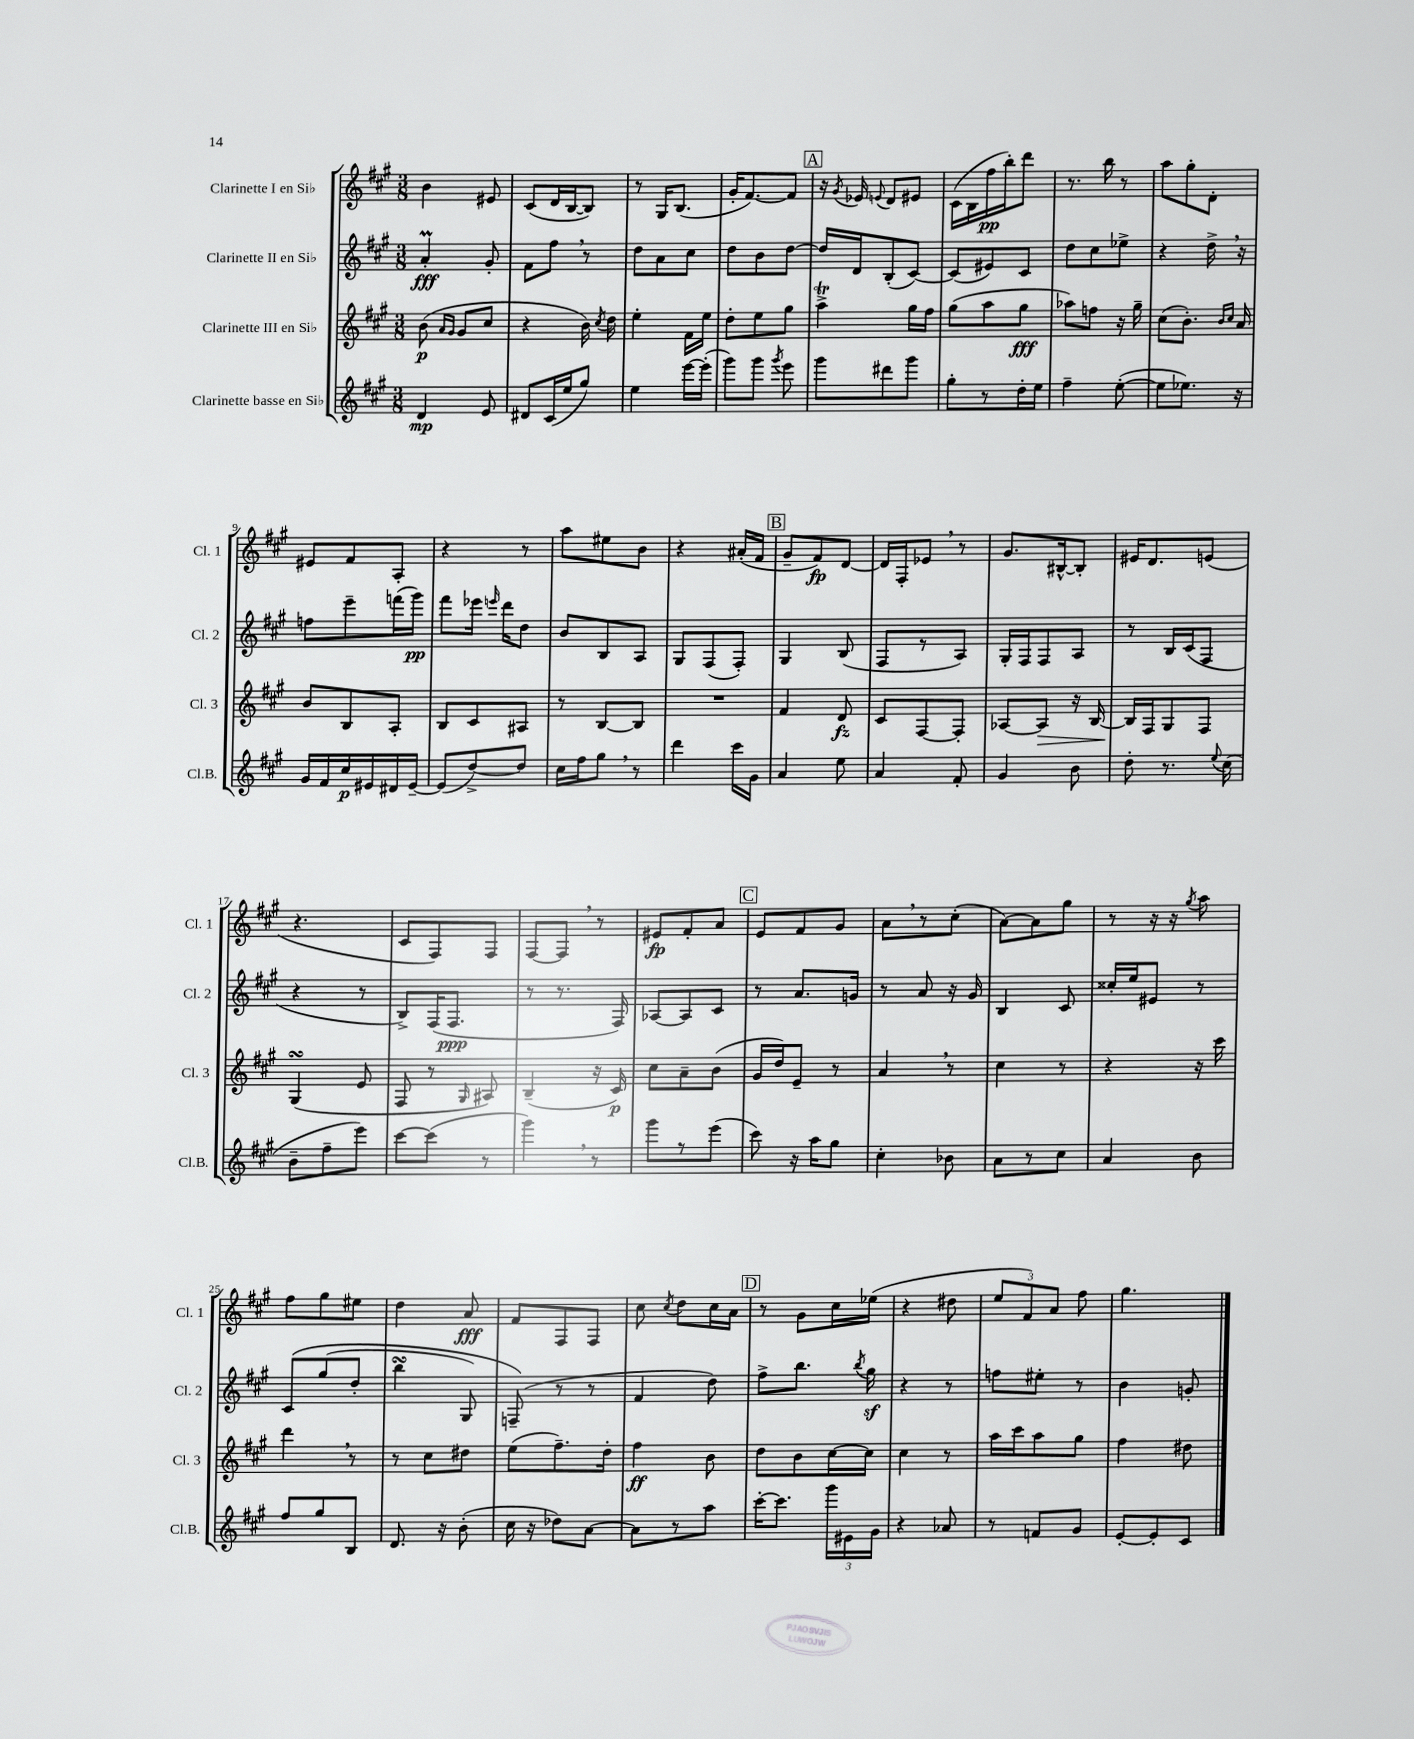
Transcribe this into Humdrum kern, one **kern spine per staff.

**kern	**kern	**kern	**kern
*staff4	*staff3	*staff2	*staff1
*clefG2	*clefG2	*clefG2	*clefG2
*k[f#c#g#]	*k[f#c#g#]	*k[f#c#g#]	*k[f#c#g#]
*M3/8	*M3/8	*M3/8	*M3/8
4d	(8b	4a'	4b
.	16qqa	.	.
.	16qqg#	.	.
.	8g#	.	.
8e	8cc#	8g#'	8e#
=	=	=	=
8d#	4r	8f#	(8c#
(16c#	.	8ff#	16d
16ee	.	.	[16B
8gg#)	16b)	8r	8B])
.	8qcc#	.	.
.	16dd	.	.
=	=	=	=
4ee	4ee'	8dd	8r
.	.	8a	16G#
.	.	.	(8.B
[16eee	16f#	8cc#	.
(16eee']	16ee	.	.
=	=	=	=
8ggg#)	8dd'	8dd	16g#'
.	.	.	[8.f#)
8ggg#	8ee	8b	.
8qggg#	.	.	.
8eee	8gg#	[8dd	8f#]
=	=	=	=
8ggg#	4aa^	16dd]	16r
.	.	.	8qg#
.	.	16d	16e-
.	.	.	8qqe
8ddd#	.	(8B'	8d
8ggg#	16gg#	[8c#)	8e#
.	16ff#	.	.
=	=	=	=
8gg#'	(8gg#	(8c#]	(16c#
.	.	.	16B
8r	8aa	8e#)	16ff#
.	.	.	16bb')
16dd'	8gg#	8c#	8ddd
16ee	.	.	.
=	=	=	=
4ff#~	8aa-)	8dd	8.r
.	8ff	8cc#	.
.	.	.	16bb
([8ee'	16r	8ee-^	8r
.	16gg#~	.	.
=	=	=	=
8ee]	(8cc#	4r	8aa
8.ee-)	8.b')	.	8gg#'
.	.	16dd^	8d'
.	16qqb	.	.
.	16qqcc#	.	.
16r	16a	16r	.
=	=	=	=
16g#	8b	8ff	8e#
16f#	.	.	.
16cc#	8B	8eee~	8f#
16e#	.	.	.
16d#	8A'	(16fff	8A'
[16e#~	.	16ggg#)	.
=	=	=	=
(8e#]	8B	8fff#	4r
[8dd^)	8c#	16eee-	.
.	.	16qqeee	.
.	.	16ddd	.
8dd]	8A#	8dd	8r
=	=	=	=
16cc#	8r	8b	8aa
16ff#	.	.	.
8gg#	[8B	8B	8ee#
8r	8B]	8A	8b
=	=	=	=
4ddd	4.r	8G#	4r
.	.	(8F#	.
16ccc#	.	8F#')	(16a#'
16g#	.	.	16f#
=	=	=	=
4a	4f#	4G#	8g#~
.	.	.	8f#)
8ee	8d	(8B	[8d
=	=	=	=
4a	8c#	8F#	16d]
.	.	.	16F#'
.	[8F#	8r	8e-
8f#'	8F#']	8A)	8r
=	=	=	=
4g#	[8A-	16G#'	8.g#
.	.	16F#	.
.	8A-]	8F#	.
.	.	.	[16B#^^
8b	16r	8A	8B#']
.	[16B	.	.
=	=	=	=
8dd'	16B]	8r	16e#
.	16F#	.	8.d
8.r	8G#	16B	.
.	.	(16c#	.
.	8F#	8F#	(8e
8qqee	.	.	.
(16cc#	.	.	.
=	=	=	=
8b~	(4G#	4r	4.r
8ff#~	.	.	.
8eee)	8e	8r	.
=	=	=	=
[8ccc#	8F#	8B^)	8c#
(8ccc#]	8r	(16F#	8F#)
.	.	8.F#	.
.	16qqG#	.	.
8r	8A#)	.	8F#
=	=	=	=
4ggg#)	(4B~	8r	[8F#
.	.	8.r	8F#]
8r	16r	.	8r
.	16c#)	16F#)	.
=	=	=	=
8ggg#	8cc#	[8A-	8e#
8r	8a~	8A-]	8f#'
(8eee	(8b	8c#	8a
=	=	=	=
8ccc#)	16g#	8r	8e
.	16dd)	.	.
16r	8e~	8.a	8f#
16aa	.	.	.
8gg#	8r	.	8g#
.	.	16g	.
=	=	=	=
4cc#'	4a	8r	8a
.	.	8a	8r
8b-	8r	16r	(8cc#'
.	.	16g#	.
=	=	=	=
8a	4cc#	4B	[8a)
8r	.	.	8a]
8cc#	8r	8c#	8gg#
=	=	=	=
4a	4r	16cc##'	8r
.	.	16ee	.
.	.	8e#	16r
.	.	.	16r
.	.	.	8qgg#
8b	16r	8r	8aa
.	16ccc#	.	.
=	=	=	=
8ff#	4ddd	&(8c#	8ff#
8gg#	.	(8gg#	8gg#
8B	8r	8dd'	8ee#
=	=	=	=
8.d	8r	4bb	4dd
.	8cc#	.	.
16r	.	.	.
(8b'	8dd#	8G#)	8a
=	=	=	=
16cc#	(8ee	(8F~&)	8f#
16r	.	.	.
8dd-)	8.ff#~)	8r	8F#
[8a	.	8r	8F#
.	16dd'	.	.
=	=	=	=
8a]	4ff#	4f#	8cc#
.	.	.	8qcc#
8r	.	.	8dd
8aa	8b	8dd)	16cc#
.	.	.	16a
=	=	=	=
[16ccc#'	8dd	8ff#^	8r
8.ccc#]	.	.	.
.	8b	8.bb	8g#
24ggg#	[16cc#	.	16cc#
24e#	.	.	.
.	.	8qbb	.
.	16cc#]	16gg#	(16ee-
24g#	.	.	.
=	=	=	=
4r	4cc#	4r	4r
8a-	8r	8r	8dd#
=	=	=	=
8r	16aa	8ff	12ee
.	16ccc#	.	.
.	.	.	12f#)
8f	8aa	8ee#'	.
.	.	.	12a
8g#	8gg#	8r	8ff#
=	=	=	=
[8e'	4ff#	4b	4.gg#
8e']	.	.	.
8c#	8dd#	8g'	.
==	==	==	==
*-	*-	*-	*-
